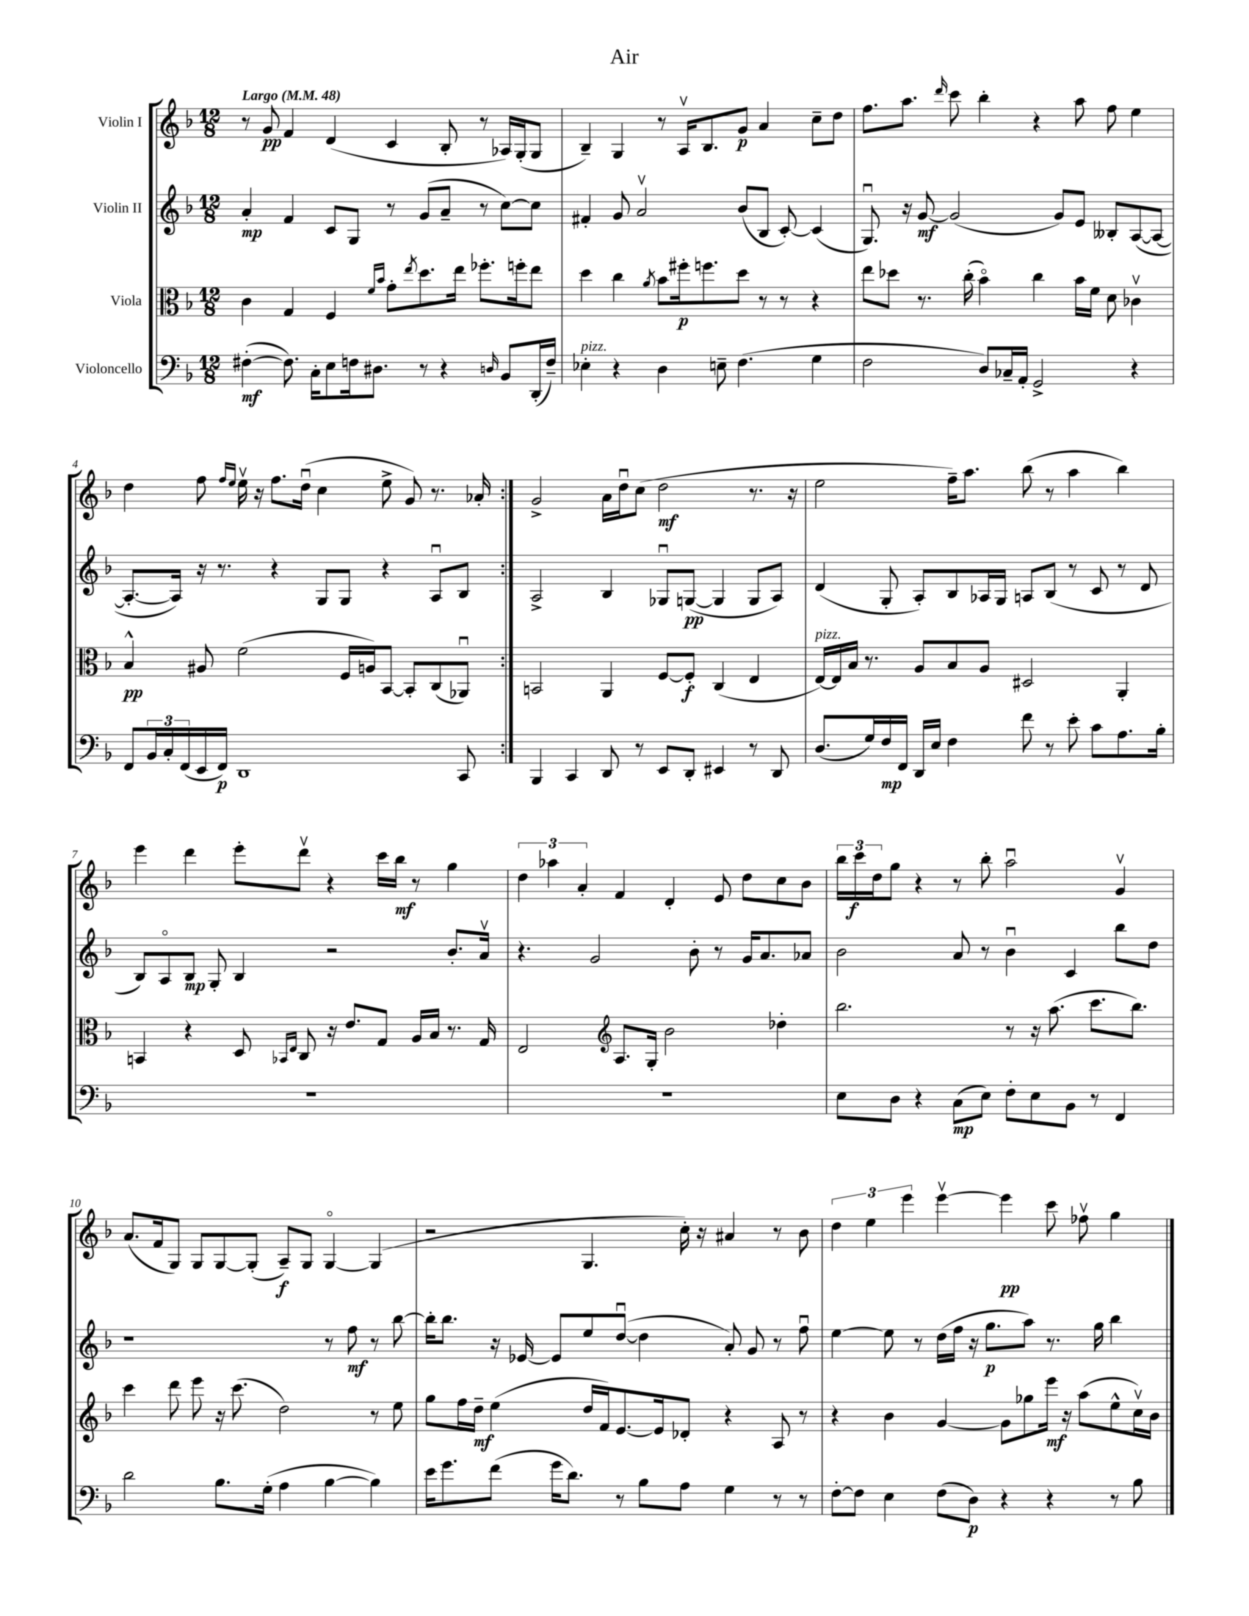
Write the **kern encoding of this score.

**kern	**dynam	**kern	**dynam	**kern	**dynam	**kern	**dynam
*part4	*part4	*part3	*part3	*part2	*part2	*part1	*part1
*staff4	*staff4	*staff3	*staff3	*staff2	*staff2	*staff1	*staff1
*I"Violoncello	*	*I"Viola	*	*I"Violin II	*	*I"Violin I	*
*clefF4	*	*clefC3	*	*clefG2	*	*clefG2	*
*k[b-]	*	*k[b-]	*	*k[b-]	*	*k[b-]	*
*M12/8	*	*M12/8	*	*M12/8	*	*M12/8	*
*MM48	*	*MM48	*	*MM48	*	*MM48	*
=1	=1	=1	=1	=1	=1	=1	=1
!	!	!	!	!	!	!LO:TX:a:B:t=Largo	!
([4F#X'\	mf	4c\	.	4a'/	mp	8r	.
.	.	.	.	.	.	8g/	pp
8.F#\])	.	4G/	.	4f/	.	4f/	.
16C'\KL	.	.	.	.	.	.	.
8E\	.	4F/	.	8c/L	.	(4d/	.
16Fn\k	.	.	.	8G/J	.	.	.
8.D#X\J	.	.	.	.	.	.	.
.	.	16qqf/LL	.	.	.	.	.
.	.	16qqb-/JJ	.	.	.	.	.
.	.	8g'\L	.	8r	.	4c/	.
.	.	8qee/	.	.	.	.	.
8r	.	8.dd\	.	(8g/L	.	.	.
4r	.	.	.	8a~/J	.	8B-'/	.
.	.	16ee\Jk	.	.	.	.	.
.	.	8.ff-X'\L	.	8r	.	8r	.
16qqDn/	.	.	.	.	.	.	.
8BB-/L	.	.	.	[8cc\L)	.	16A-X/LL)	.
.	.	16ffn'\k	.	.	.	(16G'/J	.
(16DD'/L	.	8ee\J	.	8cc\J]	.	8G/J	.
16F~/JJ)	.	.	.	.	.	.	.
=2	=2	=2	=2	=2	=2	=2	=2
!LO:TX:a:i:t=pizz.	!	!	!	!	!	!	!
4E-X'\	.	4dd\	.	4f#X'/	.	4B-~/)	.
4r	.	4cc\	.	8g/	.	4G/	.
.	.	.	.	2av/	.	.	.
.	.	8qa/	.	.	.	.	.
4D\	.	8b-\L	.	.	.	8r	.
.	.	16ff#X'\k	p	.	.	16Av/KL	.
.	.	8.ffn\	.	.	.	8.B-/	.
8En~\	.	.	.	.	.	.	.
(4.F\	.	8dd\J	.	(8b-/L	.	8g/J	p
.	.	8r	.	8B-/J	.	4a/	.
.	.	8r	.	[8c'/)	.	.	.
4G\	.	4r	.	(4c/]	.	8cc~\L	.
.	.	.	.	.	.	8dd\J	.
=3	=3	=3	=3	=3	=3	=3	=3
2F\	.	8ee\L	.	8.Gu/)	.	8.ff\L	.
.	.	8dd-X\J	.	.	.	.	.
.	.	.	.	16r	.	8.aa\J	.
.	.	8.r	.	[8g/	mf	.	.
.	.	.	.	.	.	16qqddd/	.
.	.	.	.	(2g/]	.	8ccc\	.
.	.	(16cc'\	.	.	.	.	.
8D/L)	.	4b-\)	.	.	.	4bb-'\	.
16C-X~/L	.	.	.	.	.	.	.
16AA'/JJ	.	.	.	.	.	.	.
2GG^/	.	4cc\	.	.	.	4r	.
.	.	.	.	8g/L)	.	.	.
.	.	16b-\LL	.	8e/J	.	8aa\	.
.	.	16f\JJ	.	.	.	.	.
.	.	8d\	.	8B--X'/L	.	8ff\	.
4r	.	4c-Xv\	.	([8A/	.	4ee\	.
.	.	.	.	8A/J_	.	.	.
!!LO:LB:g=z
=4	=4	=4	=4	=4	=4	=4	=4
8FF/L	.	4B-^^/	pp	8.A'/L_	.	4dd\	.
24BB-/L	.	.	.	.	.	.	.
24C'/	.	.	.	.	.	.	.
.	.	.	.	16A/Jk])	.	.	.
(24FF/	.	.	.	.	.	.	.
16EE/	.	8A#X/	.	16r	.	8ff\	.
16FF/JJ)	p	.	.	8.r	.	.	.
.	.	.	.	.	.	16qqff/LL	.
.	.	.	.	.	.	16qqee/JJ	.
1DD	.	(2f\	.	.	.	16eev\	.
.	.	.	.	.	.	16r	.
.	.	.	.	4r	.	8.ff\L	.
.	.	.	.	.	.	(16ddu\Jk	.
.	.	.	.	8G/L	.	4cc\	.
.	.	16F/LL	.	8G/J	.	.	.
.	.	16An/J)	.	.	.	.	.
.	.	[8BB-/J	.	4r	.	8ee^\	.
.	.	8BB-'/L]	.	.	.	8g/)	.
.	.	(8C/	.	8Au/L	.	8.r	.
8CC/	.	8AA-Xu/J)	.	8B-/J	.	.	.
.	.	.	.	.	.	16a-X'/	.
=5:|!	=5:|!	=5:|!	=5:|!	=5:|!	=5:|!	=5:|!	=5:|!
4BBB-/	.	2BBn/	.	2A^/	.	2g^/	.
4CC/	.	.	.	.	.	.	.
8DD/	.	4AA/	.	4B-/	.	16a\LL	.
.	.	.	.	.	.	16ddu\J	.
8r	.	.	.	.	.	(8cc\J	.
8EE/L	.	[8F/L	.	8G-Xu/L	.	2dd\	mf
8DD'/J	.	8F'/J]	f	([8Gn/J	pp	.	.
4EE#X/	.	(4C/	.	4G/]	.	.	.
8r	.	4E/	.	8G/L	.	8.r	.
8DD/	.	.	.	8A/J)	.	.	.
.	.	.	.	.	.	16r	.
=6	=6	=6	=6	=6	=6	=6	=6
!	!	!LO:TX:a:i:t=pizz.	!	!	!	!	!
(8.D/L	.	[16E/LL)	.	(4d/	.	2ee\	.
.	.	16E/]	.	.	.	.	.
.	.	16B-/JJ	.	.	.	.	.
16G/L)	.	8.r	.	.	.	.	.
16F/	mp	.	.	8G'/	.	.	.
16FF/JJ	.	.	.	.	.	.	.
16DD/LL	.	8A/L	.	8A'/L)	.	.	.
16E/JJ	.	.	.	.	.	.	.
4F\	.	8B-/	.	8B-/	.	16ff~\KL)	.
.	.	.	.	.	.	8.aa\J	.
.	.	8A/J	.	16A-X/L	.	.	.
.	.	.	.	16G/JJ	.	.	.
8f\	.	2D#X/	.	8An/L	.	(8bb-\	.
8r	.	.	.	(8B-/J	.	8r	.
8e'\	.	.	.	8r	.	4aa\	.
8c\L	.	.	.	8c/	.	.	.
8.A\	.	4AA'/	.	8r	.	4bb-\)	.
.	.	.	.	8d/	.	.	.
16B-'\Jk	.	.	.	.	.	.	.
!!LO:LB:g=z
=7	=7	=7	=7	=7	=7	=7	=7
1.r	.	4BBn/	.	8B-/L)	.	4eee\	.
.	.	.	.	8A/	.	.	.
.	.	4r	.	8B-/J	mp	4ddd\	.
.	.	.	.	8G'/	.	.	.
.	.	8D/	.	4B-/	.	8eee'\L	.
.	.	16qqBB-X/LL	.	.	.	.	.
.	.	16qqE/JJ	.	.	.	.	.
.	.	8C/	.	.	.	8dddv\J	.
.	.	16r	.	2r	.	4r	.
.	.	8.e/L	.	.	.	.	.
.	.	8G/J	.	.	.	16ccc\LL	.
.	.	.	.	.	.	16bb-\JJ	mf
.	.	16A/LL	.	.	.	8r	.
.	.	16B-/JJ	.	.	.	.	.
.	.	8.r	.	8.b-'/L	.	4gg\	.
.	.	16G/	.	16av/Jk	.	.	.
=8	=8	=8	=8	=8	=8	=8	=8
1.r	.	2E/	.	4.r	.	6dd\	.
.	.	.	.	.	.	6aa-X\	.
.	.	.	.	.	.	6a'/	.
.	.	.	.	2g/	.	.	.
*	*	*clefG2	*	*	*	*	*
.	.	8.A/L	.	.	.	4f/	.
.	.	16G'/Jk	.	.	.	.	.
.	.	2b-\	.	.	.	4d'/	.
.	.	.	.	8b-'\	.	.	.
.	.	.	.	8r	.	8e/	.
.	.	.	.	16g/KL	.	8dd\L	.
.	.	.	.	8.a/	.	.	.
.	.	4dd-X'\	.	.	.	8cc\	.
.	.	.	.	8a-X/J	.	8b-\J	.
=9	=9	=9	=9	=9	=9	=9	=9
8E\L	.	2.bb-\	.	2b-\	.	24bb-\LL	.
.	.	.	.	.	.	24ccc\	f
.	.	.	.	.	.	24dd\J	.
8D\J	.	.	.	.	.	8gg\J	.
4r	.	.	.	.	.	4r	.
(8C\L	mp	.	.	8a/	.	8r	.
8E\J)	.	.	.	8r	.	8bb-'\	.
8F'\L	.	8r	.	4b-u\	.	2aau\	.
8E\	.	16r	.	.	.	.	.
.	.	(8.aa\	.	.	.	.	.
8BB-\J	.	.	.	4c/	.	.	.
8r	.	8.ccc\L	.	.	.	.	.
4FF/	.	.	.	8bb-\L	.	4gv/	.
.	.	8.bb-\J)	.	.	.	.	.
.	.	.	.	8dd\J	.	.	.
!!LO:LB:g=z
=10	=10	=10	=10	=10	=10	=10	=10
2d\	.	4ccc\	.	1r	.	(8.a/L	.
.	.	.	.	.	.	16f/k	.
.	.	8ddd\	.	.	.	8G/J)	.
.	.	8eee\	.	.	.	8G/L	.
8.B-\L	.	16r	.	.	.	[8G/	.
.	.	(8.ccc\	.	.	.	.	.
.	.	.	.	.	.	(8G'/J]	.
(16G'\Jk	.	.	.	.	.	.	.
4A\	.	2dd\)	.	.	.	8A~/L)	f
.	.	.	.	.	.	8G/J	.
[4B-\	.	.	.	8r	.	[4G/	.
.	.	.	.	8ff\	mf	.	.
4B-\])	.	8r	.	8r	.	(4G/]	.
.	.	8ee\	.	[8bb-\	.	.	.
=11	=11	=11	=11	=11	=11	=11	=11
16e\KL	.	8gg\L	.	16bb-'\KL]	.	2r	.
8.g\	.	.	.	8.bb-\J	.	.	.
.	.	16ff\L	.	.	.	.	.
.	.	16dd~\JJ	mf	.	.	.	.
(8f\J	.	(4ee\	.	16r	.	.	.
.	.	.	.	[16e-X/	.	.	.
16g\KL	.	.	.	8e-/L]	.	.	.
8.d\J)	.	.	.	.	.	.	.
.	.	16dd/LL	.	8ee/	.	4.G/	.
.	.	16f/J)	.	.	.	.	.
8r	.	[8.e/	.	([8ddu/J	.	.	.
8B-\L	.	.	.	4dd\]	.	.	.
.	.	16e/k]	.	.	.	.	.
8A\J	.	8d-X'/J	.	.	.	16cc'\)	.
.	.	.	.	.	.	16r	.
4G\	.	4r	.	8a'/)	.	4a#X/	.
.	.	.	.	8g/	.	.	.
8r	.	8A/	.	8r	.	8r	.
8r	.	8r	.	8ffu\	.	8b-\	.
=12	=12	=12	=12	=12	=12	=12	=12
[8F'\L	.	4r	.	[4ee\	.	6dd\	.
8F\J]	.	.	.	.	.	.	.
.	.	.	.	.	.	6ee\	.
4E\	.	4b-\	.	8ee\]	.	.	.
.	.	.	.	.	.	6eee\	.
.	.	.	.	8r	.	.	.
(8F\L	.	[4g/	.	(16dd\LL	.	[4eeev\	.
.	.	.	.	16ff\JJ	.	.	.
8D\J)	p	.	.	16r	.	.	.
.	.	.	.	8.gg\L	p	.	.
4r	.	8g\L]	.	.	.	4eee\]	pp
.	.	8gg-X\	.	8aa\J)	.	.	.
4r	.	16eee\Jk	mf	8.r	.	8ccc\	.
.	.	16r	.	.	.	.	.
.	.	(8aa\L	.	.	.	8ff-Xv\	.
.	.	.	.	16gg\	.	.	.
8r	.	8ee^^\	.	4bb-\	.	4gg\	.
8B-\	.	16ccv\L)	.	.	.	.	.
.	.	16b-\JJ	.	.	.	.	.
==	==	==	==	==	==	==	==
*-	*-	*-	*-	*-	*-	*-	*-
